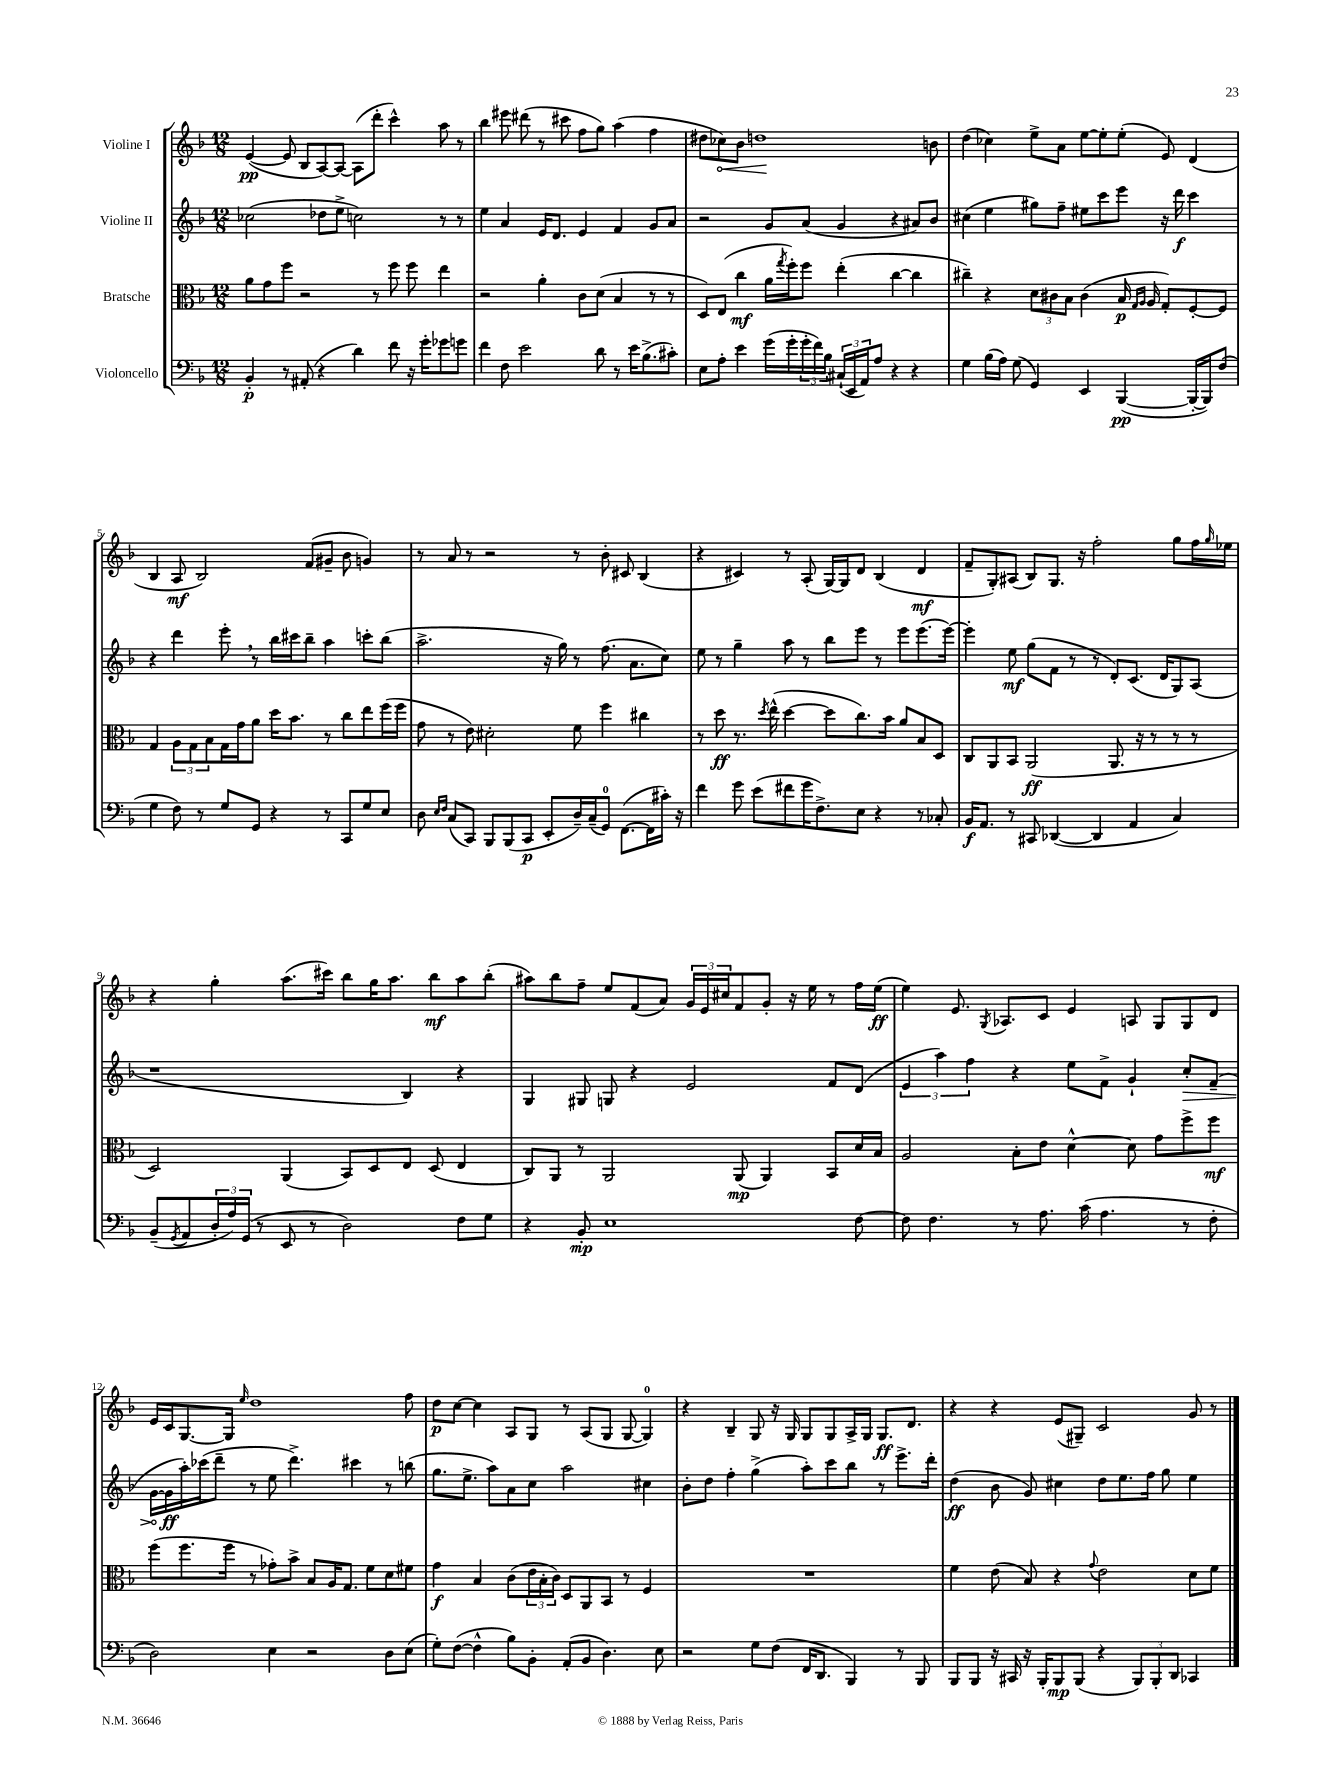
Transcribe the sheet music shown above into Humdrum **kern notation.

**kern	**kern	**kern	**kern
*staff4	*staff3	*staff2	*staff1
*clefF4	*clefC3	*clefG2	*clefG2
*k[b-]	*k[b-]	*k[b-]	*k[b-]
*M12/8	*M12/8	*M12/8	*M12/8
4BB-'/	8a\L	(2cc-\	([4e/
.	8g\	.	.
8r	8ff\J	.	8e/]
(8AA#'/	2r	.	8B-/L
4r	.	8dd-\L	[8A/)
.	.	8ee^\J	8A/_J
4d\)	.	2cc\)	(8A\]L
.	8r	.	8ddd'\J
8f\	8ff\	.	4ccc^^\)
16r	8ff\	.	.
16g'\LK	.	.	.
8g-\	4ee\	8r	8aa\
8g\J	.	8r	8r
=	=	=	=
4f\	2r	4ee\	4bb-\
8F\	.	4a/	8eee#\
2e\	.	.	(8ddd#\
.	4a'\	16e/LK	8r
.	.	8.d/J	.
.	.	.	8ccc#\
.	8c\L	4e/	8ff\L
8d\	(8d\J	.	8gg\J)
8r	4B-/	4f/	(4aa\
16e\LK	.	.	.
(8.B-^\	.	.	.
.	8r	8g/L	4ff\
8c#'\J)	8r	8a/J	.
=	=	=	=
8E\L	8D/L)	2r	8dd#\L
8A'\J	(8E/J	.	8cc-\)
4e\	4cc\	.	8b-\J
.	.	.	1dd
(16g\LL	16a\LL	8g/L	.
.	8qgg/	.	.
16g'\	16ff'\J)	.	.
24g'\	8ff\J	(8a/J	.
24f\)	.	.	.
24B-\JJ	.	.	.
(24C#`/LL	(4ee'\	4g/	.
24EE/	.	.	.
24AA/J)	.	.	.
8A/J	.	.	.
4r	[4cc\	4r	.
4r	4cc\]	8a#/L)	.
.	.	8b-/J	8b\
=	=	=	=
4G\	4cc#~\)	(4cc#\	(4dd\
(16B-\LL	4r	4ee\	4cc-\)
16A\JJ)	.	.	.
(8G\	.	.	.
4GG/)	12d\L	8gg#\L)	8ee^\L
.	12c#\	.	.
.	.	8ff~\J	8a\J
.	12B-\J	.	.
4EE/	(4c#\	8ee#\L	[8ee\L
.	.	8ccc\	8ee'\]
([4BBB-/	16B-/	8eee\J	(8ee'\J
.	16qqG/LL	.	.
.	16qqA/JJ	.	.
.	16A/	.	.
.	8G'/L)	16r	8e/)
.	.	16ddd\	.
16BBB-'/_LL	[8F'/	4ccc\	(4d/
16BBB-/]J)	.	.	.
(8F/J	8F/]J	.	.
=	=	=	=
4G\	4G/	4r	4B-/
8F\)	12A\L	4ddd\	8A/
.	12G\	.	.
8r	.	.	2B-/)
.	12B-\	.	.
8G/L	16G\L	8eee'\	.
.	16g\J	.	.
8GG/J	8a\J	8r	.
4r	16dd\LK	16bb-\LL	.
.	8.b-\J	16ccc#\J	.
.	.	8bb-~\J	(8f/L
8r	8r	4aa\	8g#~/J
8CC/L	8cc\L	.	8b-\
8G/	8ee\	8ccc'\L	4g/)
8E/J	(16ff\L	(8bb-\J	.
.	16ff\JJ	.	.
=	=	=	=
8D\	8g\	2.aa^\	8r
16qqE/LL	.	.	.
16qqF/JJ	.	.	.
(8C/L	8r	.	8a/
8CC/J)	8e\)	.	8r
8BBB-/L	2d#'\	.	2r
(8BBB-/	.	.	.
8CC/J	.	.	.
8EE'/L	.	16r	.
.	.	16gg\)	.
16D~/L)	8f\	8r	8r
(16C~/J	.	.	.
8GG/J)	4ff\	(8.ff\	8b-'\
([8.FF\L	.	.	8c#/
.	.	8.a\L	.
.	4cc#\	.	(4B-/
16FF\]L	.	.	.
16c#'\JJ)	.	8cc\J)	.
16r	.	.	.
=	=	=	=
4f\	8r	8ee\	4r
.	8dd\	8r	.
8g\	8.r	4gg~\	4c#/)
(8e\L	.	.	.
.	8qdd/	.	.
.	(16ee^^\	.	.
8f#\	[4dd\	8aa\	8r
16g\K	.	8r	(8A'/
8.F^\)	.	.	.
.	8dd\]L	8bb-\L	[16G/LL)
.	.	.	16G/]J
8E\J	8.cc\)	8eee\J	8d/J
4r	.	8r	(4B-/
.	16b-\Jk	.	.
.	8a/L	8eee\L	.
8r	8B-/	(8.eee\	4d/
8C-'/	8D/J	.	.
.	.	[16eee\Jk)	.
=	=	=	=
16BB-/LK	8C/L	4eee'\]	8f~/L
8.AA/J	.	.	.
.	8AA/	.	8G'/)
8r	8BB-/J	8ee\	(8A#/J
8CC#/	(2AA/	(8gg\L	8B-/L)
([4DD-/	.	8f\J	8.G/J
.	.	8r	.
.	.	.	16r
4DD-/]	.	8r	2ff'\
.	8.AA/	8d'/L)	.
4AA/	.	(8.c/J	.
.	16r	.	.
.	8r	.	.
.	.	16d/LK	.
4C/)	8r	8G/)	8gg\L
.	8r	(8A/J	16ff\L
.	.	.	16qqgg/
.	.	.	16ee-\JJ
=	=	=	=
(8BB-~/L	2D/)	1r	4r
8qGG/	.	.	.
8AA/	.	.	.
24D'/L	.	.	4gg'\
24A/)	.	.	.
(24GG/JJ	.	.	.
8r	.	.	.
8EE/	(4AA/	.	(8.aa\L
8r	.	.	.
.	.	.	16ccc#\Jk)
2D\)	8BB-/L)	.	8bb-\L
.	8D/	.	16gg\K
.	.	.	8.aa\J
.	8E/J	4B-/)	.
.	(8D/	.	8bb-\L
8F\L	4E/	4r	8aa\
8G\J	.	.	(8bb-'\J
=	=	=	=
4r	8C/L)	4G/	8aa#\L)
.	8AA/J	.	8bb-\
8BB-'/	8r	8G#/	8ff~\J
1E	2AA/	8G/	8ee/L
.	.	4r	(8f/
.	.	.	8a/J)
.	.	2e/	24g/LL
.	.	.	24e/
.	.	.	24cc#/J
.	(8AA/	.	8f/
.	4AA/)	.	8g'/J
.	.	.	16r
.	.	.	16ee\
.	8BB-/L	8f/L	8r
[8F\	16d/L	(8d/J	16ff\LL
.	16B-/JJ	.	(16ee\JJ
=	=	=	=
8F\]	2A/	6e/	4ee\)
4.F\	.	.	.
.	.	6aa\)	.
.	.	.	8.e/
.	.	6ff\	.
.	.	.	8qG/
.	.	.	8.A-/L
8r	8B-'\L	4r	.
8.A\	8e\J	.	8c/J
.	[4d^^\	8ee\L	4e/
(16c\	.	.	.
4.A\	.	8f^\J	.
.	8d\]	4g`/	8A/
.	8g\L	.	8G/L
8r	8ff^\	8cc'/L	8G/
8F'\	8ff\J	(8f~/J	8d/J
=	=	=	=
2D\)	(8ff\L	[16g\LL	16e/LL
.	.	16g\]	16c/J
.	8.ff\	16aa'\)	[8.G/
.	.	(16ccc-\J	.
.	.	8ddd~\J	.
.	16ff\Jk	.	16G/]Jk
.	.	.	16qqee/
.	8r	8r	1dd
4E\	8g-'\L)	8ee\	.
.	8b-^\J	4.ddd^\)	.
2r	8B-/L	.	.
.	16A/K	.	.
.	8.G/J	.	.
.	.	4ccc#\	.
.	8f\L	.	.
8D\L	8d\	8r	.
(8E\J	8f#\J	(8bb\	8ff\
=	=	=	=
8G'\L)	4g\	8.gg\L	8dd\L
([8F\J	.	.	[8cc\J
.	.	8.ee^\J	.
4F^^\]	4B-/	.	4cc\]
.	.	8aa\L)	.
8B-\L)	(8c\L	8a\	8A/L
8BB-'\J	24e\L	8cc\J	8G/J
.	24B-'\	.	.
.	24c\JJ)	.	.
(8AA'/L	8D/L	2aa\	8r
8BB-/J	8AA/	.	(8A/L
4.D\)	8BB-/J	.	8G/J
.	8r	.	[8G/
.	4F/	4cc#\	4G/])
8E\	.	.	.
=	=	=	=
2r	1.r	8b-'\L	4r
.	.	8dd\J	.
.	.	4ff'\	4B-~/
8G\L	.	(4gg^\	8G/
(8F\J	.	.	16r
.	.	.	16G/
16FF/LK	.	8aa'\L)	8G/L
8.DD/J	.	.	.
.	.	8ccc\	8G/
4BBB-/)	.	8bb-\J	16A^/L
.	.	.	16G/JJ
.	.	8r	8.G/L
8r	.	8.eee^\L	.
.	.	.	8.d/J
8BBB-/	.	.	.
.	.	16ddd'\Jk	.
=	=	=	=
8BBB-/L	4f\	(4dd\	4r
8BBB-/J	.	.	.
16r	(8e\	8b-\	4r
16CC#/	.	.	.
16r	8B-/)	8g/)	.
16BBB-'/LK	.	.	.
8BBB-/	4r	4cc#\	(8e/L
(8BBB-/J	.	.	8G#~/J)
.	8qqg/	.	.
4r	2e\	8dd\L	2c/
.	.	8.ee\	.
12BBB-/L)	.	.	.
.	.	16ff\Jk	.
12BBB-'/	.	.	.
.	.	8gg\	.
12DD/J	.	.	.
4CC-/	8d\L	4ee\	8g/
.	8f\J	.	8r
==	==	==	==
*-	*-	*-	*-
